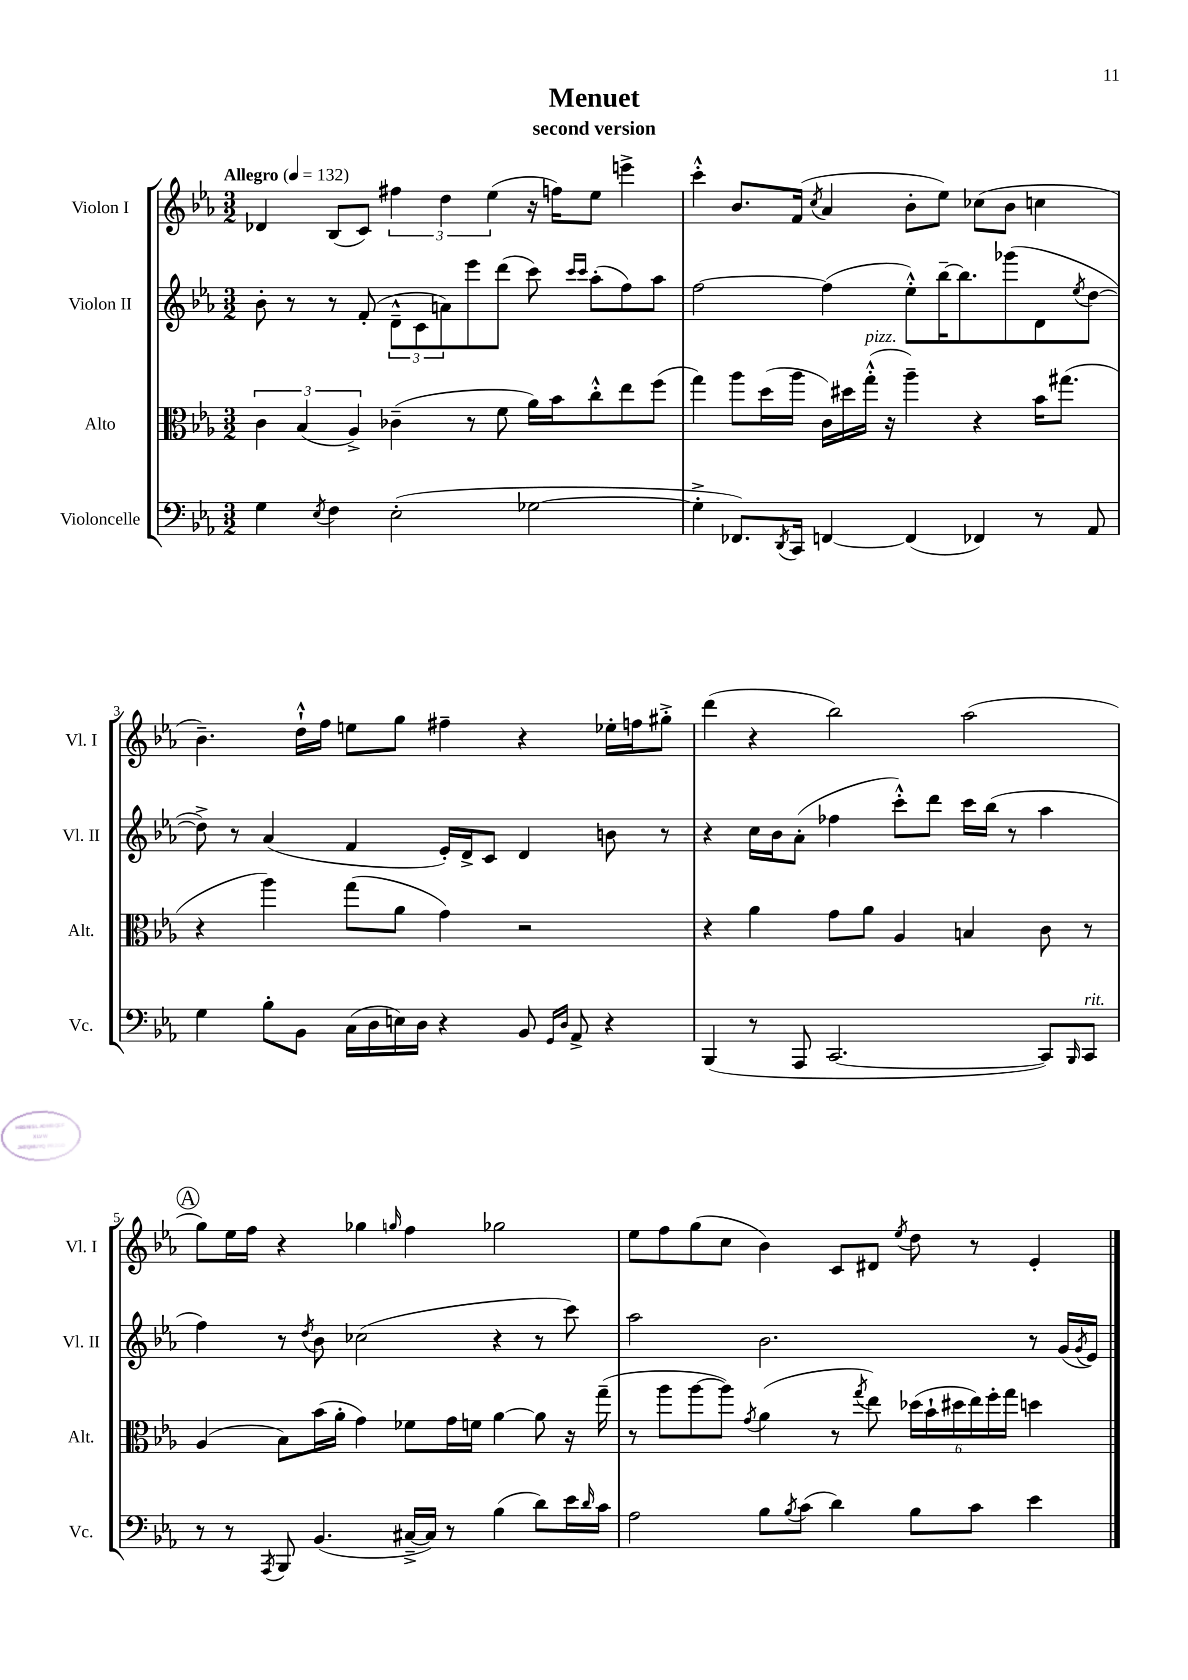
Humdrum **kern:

**kern	**kern	**kern	**kern
*staff4	*staff3	*staff2	*staff1
*clefF4	*clefC3	*clefG2	*clefG2
*k[b-e-a-]	*k[b-e-a-]	*k[b-e-a-]	*k[b-e-a-]
*M3/2	*M3/2	*M3/2	*M3/2
*MM132	*MM132	*MM132	*MM132
4G\	6c\	8b-'\	4d-/
.	.	8r	.
.	(6B-/	.	.
8qE-/	.	.	.
4F\	.	8r	(8B-/L
.	6A-^/)	.	.
.	.	(8f'/	8c/J)
(2E-'\	(4c-~\	12d~^^\L	6ff#\
.	.	12c\	.
.	.	12a\)	6dd\
.	8r	8eee-\	.
.	.	.	(6ee-\
.	8f\	(8ddd\J	.
[2G-\	16a-\LL)	8ccc\)	16r
.	16b-\J	.	16ff\LK)
.	.	16qqccc/LL	.
.	.	16qqccc/JJ	.
.	8cc'^^\	(8aa-'\L	8ee-\J
.	8ee-\	8ff\)	4eee^\
.	(8ff\J	8aa-\J	.
=	=	=	=
4G-'^\]	4gg\)	[2ff\	4ccc'^^\
8.FF-/L)	8aa-\L	.	8.b-/L
.	(16dd\L	.	.
8qDD/	.	.	.
16CC/Jk	16aa-\JJ	.	(16f/Jk
.	.	.	8qcc/
[4FF/	16c\LL)	(4ff\]	4a-/
.	16dd#\	.	.
.	(16gg'^^\JJ	.	.
.	16r	.	.
(4FF/]	4aa-~\)	8ee-'^^\L)	8b-'\L
.	.	[16bb-~\K	8ee-\J)
.	.	8.bb-\]	.
4FF-/)	4r	.	(8cc-\L
.	.	(8ggg-\	8b-\J
8r	16b-\LK	8d\	4cc\
.	(8.gg#\J	.	.
.	.	8qee-/	.
8AA-/	.	[8dd\J	.
=	=	=	=
4G\	4r	8dd^\])	4.b-~\)
.	.	8r	.
8B-'\L	4aa-\)	(4a-/	.
8BB-\J	.	.	16dd`^^\LL
.	.	.	16ff\JJ
(16C\LL	(8gg\L	4f/	8ee\L
16D\	.	.	.
16E\)	8a-\J	.	8gg\J
16D\JJ	.	.	.
4r	4g\)	16e-'/LL)	4ff#~\
.	.	16d^/J	.
.	.	8c/J	.
8BB-/	2r	4d/	4r
16qqGG/LL	.	.	.
16qqD/JJ	.	.	.
8AA-^/	.	.	.
4r	.	8b\	16ee-'\LL
.	.	.	16ff\J
.	.	8r	8gg#'^\J
=	=	=	=
(4BBB-/	4r	4r	(4ddd\
8r	4a-\	16cc\LL	4r
.	.	16b-\J	.
8AAA-/	.	(8a-'\J	.
[2.CC/	8g\L	4ff-\	2bb-\)
.	8a-\J	.	.
.	4A-/	8ccc'^^\L)	.
.	.	8ddd\J	.
.	4B/	16ccc\LL	(2aa-\
.	.	(16bb-\JJ	.
.	.	8r	.
8CC/]L)	8c\	4aa-\	.
16qqBBB-/	.	.	.
8CC/J	8r	.	.
=	=	=	=
8r	(4A-/	4ff\)	8gg\L)
8r	.	.	16ee-\L
.	.	.	16ff\JJ
8qAAA-/	.	.	.
8BBB-/	8B-\L)	8r	4r
.	.	8qdd/	.
(4.BB-/	(16b-\L	8b-\	.
.	16a-'\JJ	.	.
.	4g\)	(2cc-\	4gg-\
.	.	.	16qqgg/
[16C#~^/LL	8f-\L	.	4ff\
16C#/]JJ)	.	.	.
8r	16g\L	.	.
.	16f\JJ	.	.
(4B-\	[4a-\	4r	2gg-\
8d\L)	8a-\]	8r	.
16e-\L	16r	8ccc\)	.
16qqd/	.	.	.
16c\JJ	(16gg~\	.	.
=	=	=	=
2A-\	8r	2aa-\	8ee-\L
.	8aa-\L	.	8ff\
.	[8aa-\	.	(8gg\
.	8aa-\]J)	.	8cc\J
.	8qg/	.	.
8B-\L	(4a-\	2.b-\	4b-\)
8qB-/	.	.	.
(8c\J	.	.	.
4d\)	8r	.	8c/L
.	8qgg/	.	.
.	8ee-\)	.	8d#/J
.	.	.	8qee-/
8B-\L	(24dd-\LL	.	8dd\
.	24b-`\	.	.
.	24dd#\	.	.
8c\J	24ee-\)	.	8r
.	24ff'\	.	.
.	24gg\JJ	.	.
4e-\	4dd\	8r	4e-'/
.	.	(16g/LL	.
.	.	8qg/	.
.	.	16e-/JJ)	.
==	==	==	==
*-	*-	*-	*-
